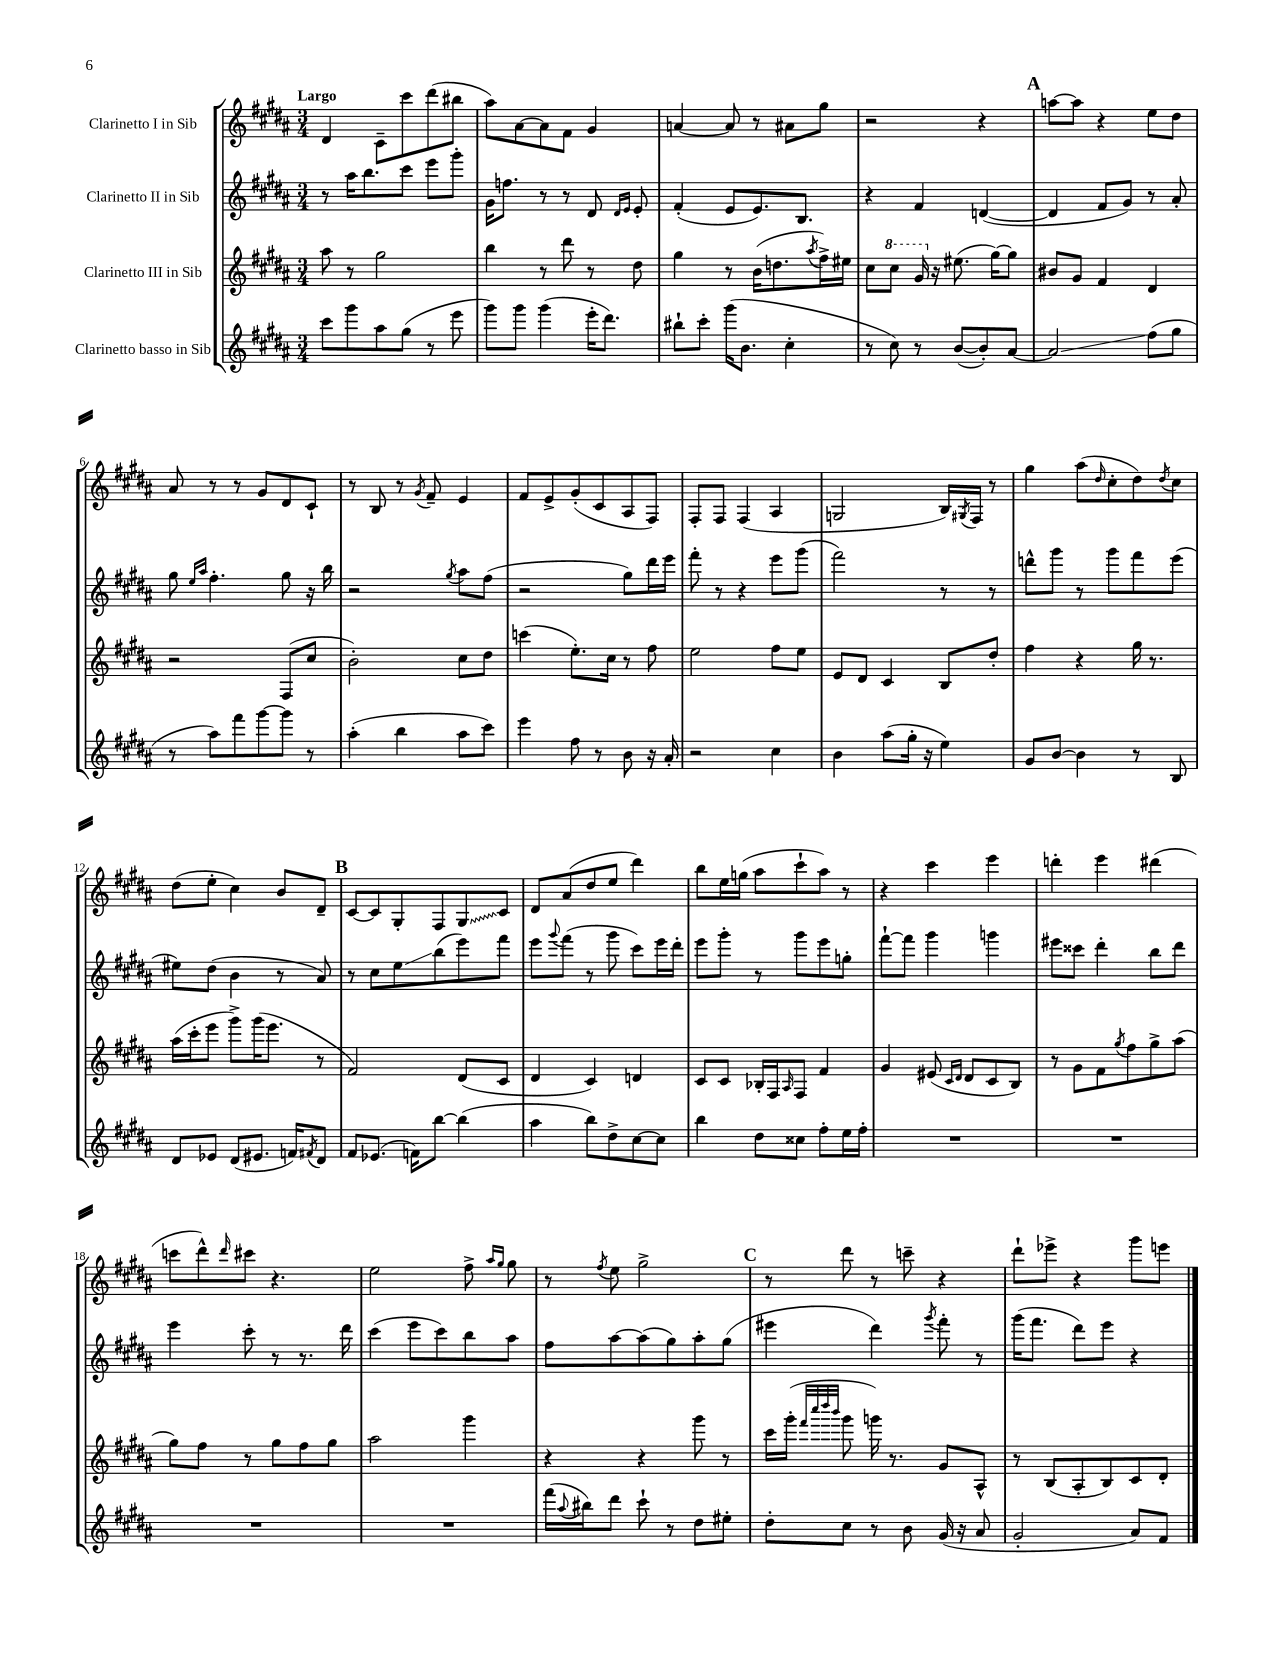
<<
\new StaffGroup <<
\new Staff = "s0" \with { instrumentName = "Clarinetto I in Sib" } {
    \clef treble \key b \major \numericTimeSignature \time 3/4 \tempo "Largo"
    dis'4 cis'8-- cis'''8 dis'''8( bis''8 |
    ais''8) ais'8~ ais'8 fis'8 gis'4 |
    a'4~ a'8 r8 ais'8 gis''8 |
    r2 r4 |
    \mark \markup { \bold "A" } a''8~ a''8 r4 e''8 dis''8 |
    ais'8 r8 r8 gis'8 dis'8 cis'8-! |
    r8 b8 r8 \acciaccatura { gis'8 } fis'8-- e'4 |
    fis'8 e'8-> gis'8-.( cis'8 ais8 fis8) |
    fis8-. fis8 fis4( ais4 |
    g2 b16) \acciaccatura { gis8 } fis16 r8 |
    gis''4 ais''8( \grace { dis''16 } cis''8-. dis''8) \acciaccatura { dis''8 } cis''8 |
    dis''8( e''8-. cis''4) b'8 dis'8-- |
    \mark \markup { \bold "B" } cis'8~ cis'8 gis8-. fis8 \once \override Glissando.style = #'zigzag gis8\glissando cis'8 |
    dis'8 ais'8( dis''8 e''8 dis'''4) |
    b''8 e''16 g''16( ais''8 cis'''8-! ais''8) r8 |
    r4 cis'''4 e'''4 |
    d'''4-. e'''4 dis'''4( |
    c'''8 dis'''8-^) \grace { dis'''16 } cis'''8 r4. |
    e''2 fis''8-> \grace { ais''16 gis''16 } gis''8 |
    r8 \acciaccatura { fis''8 } e''8 gis''2-> |
    \mark \markup { \bold "C" } r8 dis'''8 r8 c'''8-- r4 |
    dis'''8-! ees'''8-> r4 gis'''8 e'''8 \bar "|." |
}
\new Staff = "s1" \with { instrumentName = "Clarinetto II in Sib" } {
    \clef treble \key b \major \numericTimeSignature \time 3/4
    r8 ais''16 b''8. cis'''8 e'''8 gis'''8-. |
    gis'16 f''8. r8 r8 dis'8 \grace { dis'16 e'16 } e'8-. |
    fis'4-.( e'8 e'8.) b8. |
    r4 fis'4 d'4~( |
    \mark \markup { \bold "A" } d'4 fis'8 gis'8) r8 ais'8-. |
    gis''8 \grace { e''16 ais''16 } fis''4.-. gis''8 r16 b''16 |
    r2 \acciaccatura { gis''8 } ais''8 fis''8( |
    r2 gis''8) dis'''16 e'''16 |
    fis'''8-. r8 r4 e'''8 gis'''8( |
    fis'''2) r8 r8 |
    d'''8-^ gis'''8 r8 gis'''8 fis'''8 e'''8( |
    eis''8) dis''8( b'4 r8 ais'8) |
    \mark \markup { \bold "B" } r8 cis''8 e''8\glissando b''8( e'''8) fis'''8 |
    e'''8 \appoggiatura { gis'''8 } fis'''8( r8 gis'''8 cis'''8) e'''16 dis'''16-. |
    e'''8 gis'''8-. r8 gis'''8 e'''8 g''8-. |
    fis'''8~-! fis'''8 gis'''4 g'''4 |
    eis'''8 cisis'''8 dis'''4-. b''8 dis'''8 |
    e'''4 cis'''8-. r8 r8. dis'''16 |
    cis'''4( e'''8 cis'''8) b''8 ais''8 |
    fis''8 ais''8~ ais''8( gis''8) ais''8-. gis''8( |
    \mark \markup { \bold "C" } eis'''4 dis'''4) \acciaccatura { gis'''8 } fis'''8-. r8 |
    gis'''16( fis'''8. dis'''8) e'''8 r4 \bar "|." |
}
\new Staff = "s2" \with { instrumentName = "Clarinetto III in Sib" } {
    \clef treble \key b \major \numericTimeSignature \time 3/4
    ais''8 r8 gis''2 |
    b''4 r8 dis'''8 r8 dis''8 |
    gis''4 r8 b'16( d''8. \acciaccatura { ais''8 } fis''16->) eis''16 |
    cis''8 \ottava #1 cis'''8 gis''16 \ottava #0 r16 eis''8.( gis''16~) gis''8 |
    \mark \markup { \bold "A" } bis'8 gis'8 fis'4 dis'4 |
    r2 fis8( cis''8 |
    b'2-.) cis''8 dis''8 |
    c'''4( e''8.-.) cis''16 r8 fis''8 |
    e''2 fis''8 e''8 |
    e'8 dis'8 cis'4 b8 dis''8-. |
    fis''4 r4 gis''16 r8. |
    ais''16( cis'''16-. e'''8 gis'''8->) gis'''16( e'''8. r8 |
    \mark \markup { \bold "B" } fis'2) dis'8( cis'8 |
    dis'4 cis'4) d'4 |
    cis'8 cis'8 bes16-. fis16 \grace { ais16 } fis8 fis'4 |
    gis'4 eis'8( \grace { cis'16 dis'16 } dis'8 cis'8 b8) |
    r8 gis'8 fis'8 \acciaccatura { gis''8 } fis''8 gis''8-> ais''8( |
    gis''8) fis''8 r8 gis''8 fis''8 gis''8 |
    ais''2 gis'''4 |
    r4 r4 gis'''8 r8 |
    \mark \markup { \bold "C" } cis'''16 gis'''16-.( \grace { fis'''32 cis''''32 dis''''32 b'''32 } gis'''8 g'''16) r8. gis'8 ais8-^ |
    r8 b8( ais8-. b8) cis'8 dis'8-. \bar "|." |
}
\new Staff = "s3" \with { instrumentName = "Clarinetto basso in Sib" } {
    \clef treble \key b \major \numericTimeSignature \time 3/4
    cis'''8 gis'''8 ais''8 gis''8( r8 e'''8 |
    gis'''8) gis'''8 gis'''4( e'''16-. dis'''8.) |
    bis''8-! cis'''8-. gis'''16( b'8. cis''4-. |
    r8 cis''8) r8 b'8~( b'8-.) ais'8~ |
    \mark \markup { \bold "A" } ais'2\glissando fis''8( gis''8 |
    r8 ais''8) fis'''8 gis'''8~ gis'''8 r8 |
    ais''4-.( b''4 ais''8 cis'''8) |
    e'''4 fis''8 r8 b'8 r16 ais'16-. |
    r2 cis''4 |
    b'4 ais''8( gis''16-. r16 e''4) |
    gis'8 b'8~ b'4 r8 b8 |
    dis'8 ees'8 dis'8( eis'8. f'16) \acciaccatura { fis'8 } dis'8 |
    \mark \markup { \bold "B" } fis'8 ees'8.( f'16) b''8~ b''4( |
    ais''4 b''8) dis''8-> cis''8~ cis''8 |
    b''4 dis''8 cisis''8 fis''8-. e''16 fis''16-. |
    R2. |
    R2. |
    R2. |
    R2. |
    fis'''16( \appoggiatura { ais''8 } bis''16) dis'''8 cis'''8-! r8 dis''8 eis''8-. |
    \mark \markup { \bold "C" } dis''8-. cis''8 r8 b'8 gis'16( r16 ais'8 |
    gis'2-. ais'8) fis'8 \bar "|." |
}
>>
>>
